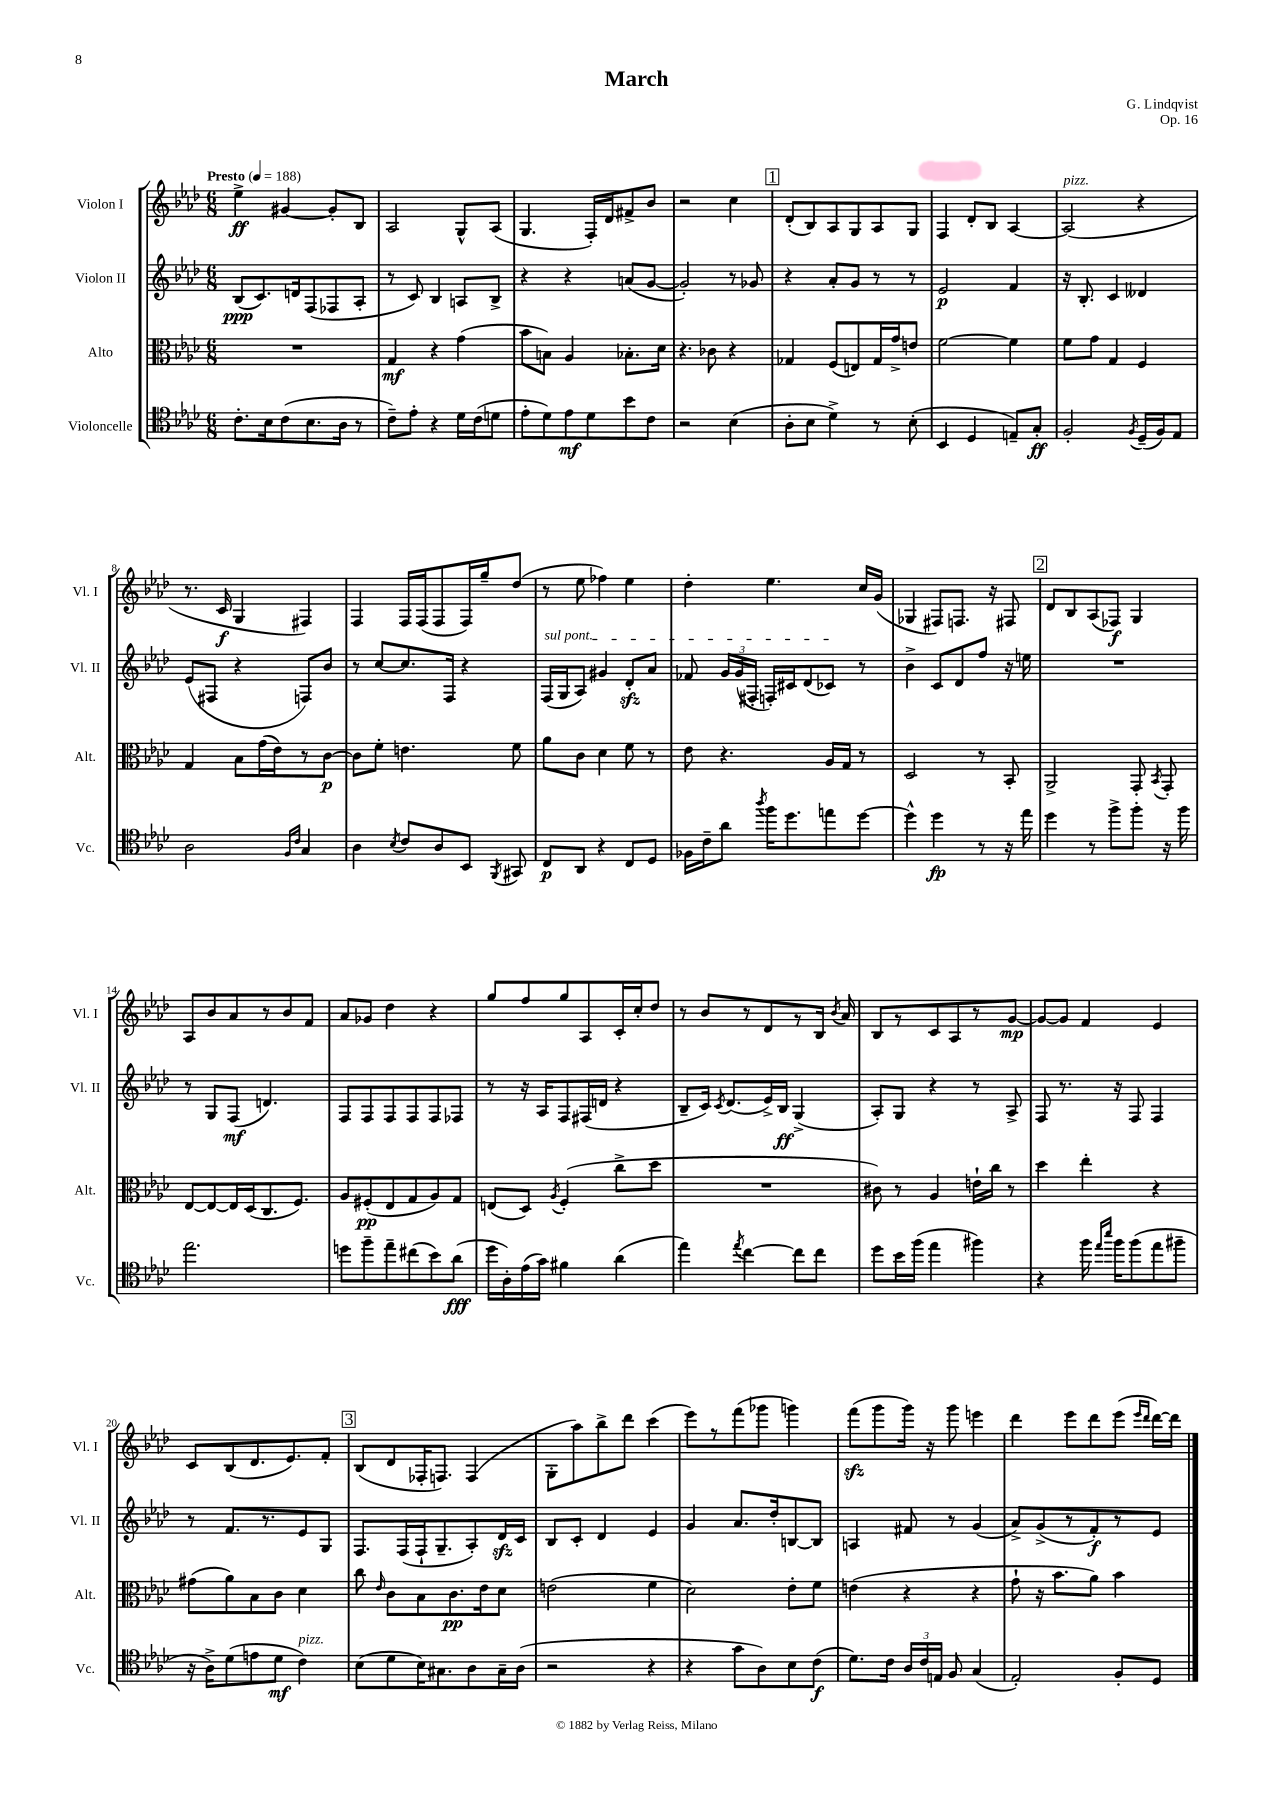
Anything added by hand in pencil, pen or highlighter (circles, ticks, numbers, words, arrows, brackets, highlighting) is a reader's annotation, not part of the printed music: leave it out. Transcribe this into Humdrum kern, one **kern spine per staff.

**kern	**kern	**kern	**kern
*staff4	*staff3	*staff2	*staff1
*clefC4	*clefC3	*clefG2	*clefG2
*k[b-e-a-d-]	*k[b-e-a-d-]	*k[b-e-a-d-]	*k[b-e-a-d-]
*M6/8	*M6/8	*M6/8	*M6/8
*MM188	*MM188	*MM188	*MM188
8.c'	2.r	(8B-	4ee-^
.	.	8.c)	.
16B-	.	.	.
(8c	.	.	[4g#
.	.	16d	.
8.B-	.	(8F	.
.	.	8F-	8g#']
16A-	.	.	.
8r	.	8A-'	8B-
=	=	=	=
8c~)	4G	8r	2A-
8e-'	.	8c)	.
4r	4r	4B-	.
16d-	(4g	8A	8G^^
(16c	.	.	.
8d	.	8B-^	(8A-
=	=	=	=
8e-'	8b-	4r	4.G
8d-)	8B)	.	.
8e-	4A-	4r	.
8d-	.	.	16F')
.	.	.	16d-
8b-	8.B-'	(8a	8f#^
8c	.	[8g	8b-
.	16d-	.	.
=	=	=	=
2r	4.r	2g'])	2r
.	8c-	.	.
(4B-	4r	8r	4cc
.	.	8g-	.
=	=	=	=
8A-'	4G-	4r	(8d-'
8B-	.	.	8B-)
4d-^)	(8F	8a-'	8A-
.	8E)	8g	8G
8r	16G-	8r	8A-
.	16g^	.	.
(8B-'	8e	8r	8G
=	=	=	=
4BB-	[2f	2e-	4F
4D-	.	.	8d-'
.	.	.	8B-
8E~)	4f]	4f	[4A-
8G'	.	.	.
=	=	=	=
2F'	8f	16r	(2A-]
.	.	8.B-'	.
.	8g	.	.
.	4G	4c	.
8qF	.	.	.
(16D-~	4F	4d--	4r
16F)	.	.	.
8E-	.	.	.
=	=	=	=
2A-	4G	(8e-	8.r
.	.	8F#	.
.	.	.	16c
.	8B-	4r	4G
.	(16g	.	.
.	16e-)	.	.
16qqF	.	.	.
16qqc	.	.	.
4G	8r	8F)	4F#)
.	[8c	8b-	.
=	=	=	=
4A-	8c]	8r	4F
.	8f'	[8cc	.
8qB-	.	.	.
8c	4.e	8.cc]	16F
.	.	.	(16F
8A-	.	.	8F
.	.	16F	.
8BB-	.	4r	16F)
.	.	.	16gg~
8qFF	.	.	.
8GG#	8f	.	(8dd-
=	=	=	=
8C	8a-	(16F	8r
.	.	16G	.
8AA-	8c	8A-)	8ee-
4r	4d-	4g#	4ff-)
8C	8f	8d-'	4ee-
8D-	8r	8a-	.
=	=	=	=
16F-	8e-	8f-	4dd-'
16c~	.	.	.
8a-	4.r	24g	.
.	.	(24g	.
.	.	24F#'	.
8qaa-	.	.	.
16ff	.	16F')	4.ee-
8.dd-	.	16c#	.
.	.	(8d-	.
8ee	16A-	8c-)	.
.	16G	.	.
[8dd-	8r	8r	16cc
.	.	.	(16g
=	=	=	=
4dd-^^]	2D-	4b-^	4G-
4dd-	.	8c	8F#)
.	.	8d-	8.F
8r	8r	8ff	.
.	.	.	16r
16r	8BB-'	16r	8F#
16ee-	.	16ee	.
=	=	=	=
4dd-	2AA-^	2.r	8d-
.	.	.	8B-
8r	.	.	(8A-
8ff^	.	.	8F-)
8ff'	8GG'	.	4G
.	8qBB-	.	.
16r	8GG'	.	.
16ff	.	.	.
=	=	=	=
2.ee-	[8E-	8r	8A-
.	8E-_	8G	8b-
.	16E-]	(8F	8a-
.	(16D-	.	.
.	8.C	4.d)	8r
.	.	.	8b-
.	8.F)	.	.
.	.	.	8f
=	=	=	=
8dd	8A-	8F	8a-
8ff~	(8F#'	8F	8g-
8ee-~	8E-	8F	4dd-
(8cc#	8G	8F	.
8b-)	8A-)	8F	4r
(8a-	8G	8F-	.
=	=	=	=
16dd-	(8E	8r	8gg
16A-')	.	.	.
(16e-	8D-)	16r	8ff
16g)	.	16A-	.
.	8qA-	.	.
4f#	(4F'	8F	8gg
.	.	(16F#	8A-
.	.	16d	.
(4a-	8cc^	4r	16c'
.	.	.	16cc'
.	8dd-	.	8dd-
=	=	=	=
4ee-)	2.r	8B-~	8r
.	.	16c)	8b-
.	.	8qc	.
.	.	(8.d-	.
8qee-	.	.	.
[4cc	.	.	8r
.	.	16e-^)	8d-
.	.	16B-	.
8cc]	.	(4G^	8r
8cc	.	.	16B-
.	.	.	8qb-
.	.	.	16a-
=	=	=	=
8dd-	8c#)	8A-')	8B-
16b-	8r	8G	8r
(16ff	.	.	.
4ee-	4A-	4r	8c
.	.	.	8A-
4ff#)	16e`	8r	8r
.	16cc	.	.
.	8r	8A-^	[8g
=	=	=	=
4r	4dd-	8F	8g_
.	.	8.r	8g]
16ff	4ee-'	.	4f
16qqee-	.	.	.
16qqbb-	.	.	.
16ff	.	16r	.
(8ff	.	8F	.
8ee-	4r	4F	4e-
8ff#~	.	.	.
=	=	=	=
16r	(8g#	8r	8c
16A-^)	.	.	.
(8d-	8a-)	8.f	(8B-
8e	8B-	.	8.d-
.	.	8.r	.
8d-	8c	.	.
.	.	.	8.e-)
4c)	4d-	8e-	.
.	.	8G	8f'
=	=	=	=
(8B-	8cc	8.F	(8B-
.	16qqe-	.	.
8d-	8c	.	8d-
.	.	(16F	.
16B-)	8B-	16F`	16F-'
8.G#	.	8.G~	8.F)
.	8.c	.	.
8A-	.	8A-')	(4F
.	16e-	.	.
16G#~	8d-	16d-	.
(16A-	.	16c	.
=	=	=	=
2r	(2e	8B-	8G'
.	.	8c'	8aa-)
.	.	4d-	8bb-^
.	.	.	8ddd-
4r	4f	4e-	(4ccc
=	=	=	=
4r	2d-)	4g	8eee-)
.	.	.	8r
8g	.	8.a-	(8fff
8A-)	.	.	8ggg-
.	.	16dd-'	.
8B-	8e-'	[8B	4ggg)
(8c	8f	8B]	.
=	=	=	=
8.d-)	(4e	4A	(8fff
.	.	.	8ggg
16c	.	.	.
24A-	4r	8f#	16ggg)
24c	.	.	.
.	.	.	16r
24E	.	.	.
8F	.	8r	8ggg
(4G	4r	(4g	4eee
=	=	=	=
2E-')	8g`	8a-^)	4ddd-
.	16r	(8g^	.
.	8.b-	.	.
.	.	8r	8eee-
.	8a-)	8f')	8ddd-
8F'	4b-	8r	(8eee-
.	.	.	16qqeee-
.	.	.	16qqddd-
8D-	.	8e-	[16ddd-)
.	.	.	16ddd-]
==	==	==	==
*-	*-	*-	*-
